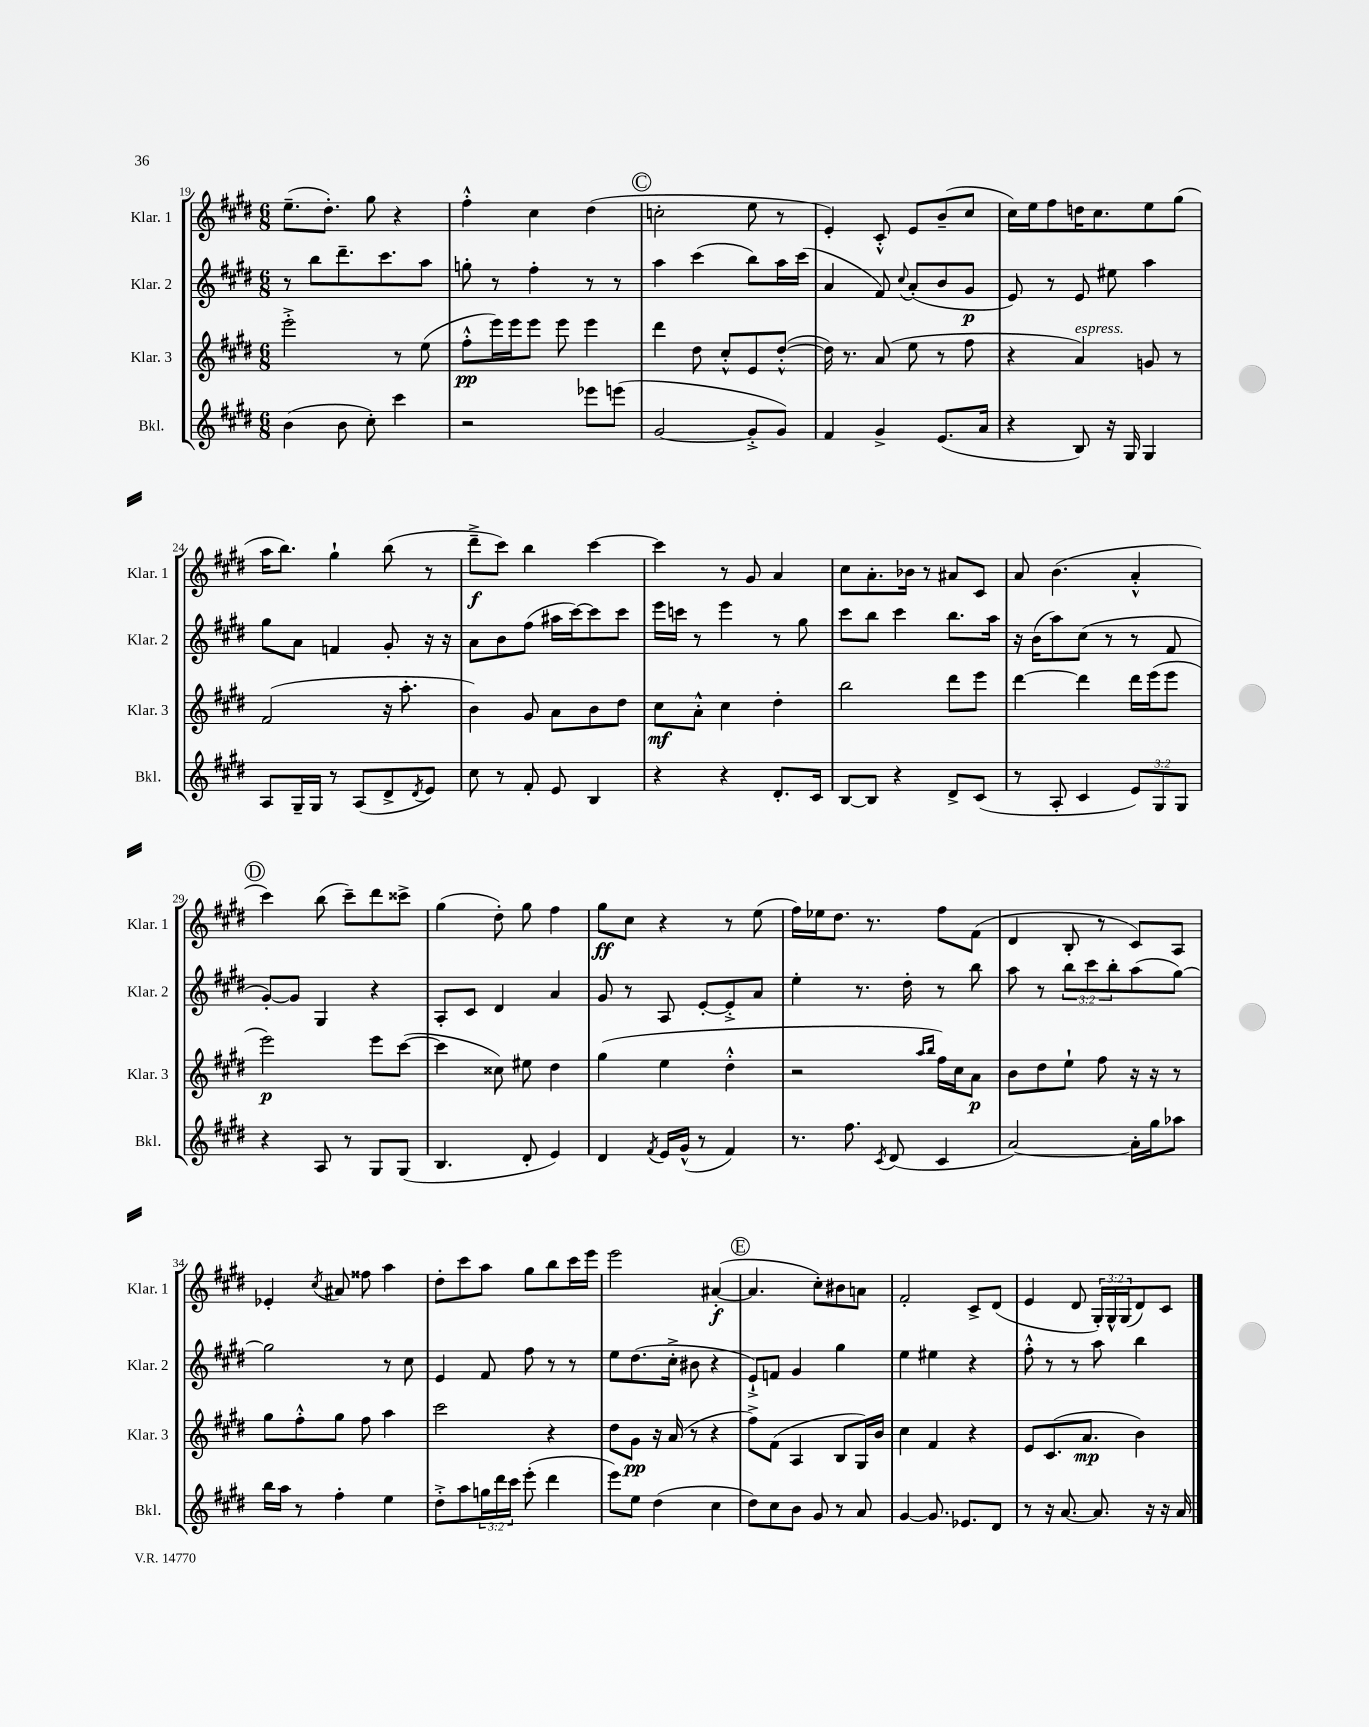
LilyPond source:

<<
\new StaffGroup <<
\new Staff = "s0" \with { instrumentName = "Klar. 1" shortInstrumentName = "Klar. 1" } {
    \clef treble \key e \major \numericTimeSignature \time 6/8 \override Staff.TupletNumber.text = #tuplet-number::calc-fraction-text
    e''8.--( dis''8.-.) gis''8 r4 |
    fis''4-.-^ cis''4 dis''4( |
    \mark \markup { \circle "C" } c''2-. e''8 r8 |
    e'4-.) cis'8-.-^ e'8 b'8--( cis''8 |
    cis''16) e''16 fis''8 d''16 cis''8. e''8 gis''8( |
    a''16 b''8.) gis''4-! b''8( r8 |
    dis'''8--->\f cis'''8) b''4 cis'''4~ |
    cis'''4 r8 gis'8 a'4 |
    cis''8 a'8.-. bes'16 r8 ais'8 cis'8 |
    a'8 b'4.( a'4-.-^ |
    \mark \markup { \circle "D" } cis'''4) b''8( cis'''8--) dis'''8 cisis'''8-> |
    gis''4( dis''8-.) gis''8 fis''4 |
    gis''8\ff cis''8 r4 r8 e''8( |
    fis''16) ees''16 dis''8. r8. fis''8 fis'8( |
    dis'4 b8-. r8 cis'8) a8 |
    ees'4-. \acciaccatura { cis''8 } ais'8 fisis''8 a''4 |
    dis''8-. cis'''8 a''8 gis''8 b''8 cis'''16 e'''16 |
    e'''2 ais'4~-.\f( |
    \mark \markup { \circle "E" } ais'4. cis''8-.) bis'8 a'8 |
    fis'2-. cis'8-> dis'8( |
    e'4 dis'8 \tuplet 3/2 { gis16-.) gis16-^ gis16( } dis'8) cis'8 \bar "|." |
}
\new Staff = "s1" \with { instrumentName = "Klar. 2" shortInstrumentName = "Klar. 2" } {
    \clef treble \key e \major \numericTimeSignature \time 6/8 \override Staff.TupletNumber.text = #tuplet-number::calc-fraction-text
    r8 b''8 dis'''8.-- cis'''8. a''8 |
    g''8-. r8 fis''4-. r8 r8 |
    \mark \markup { \circle "C" } a''4 cis'''4( b''8) a''16 cis'''16( |
    a'4 fis'8) \appoggiatura { cis''8 } a'8-.( b'8 gis'8\p |
    e'8) r8 e'8 eis''8 a''4 |
    gis''8 a'8 f'4 gis'8-. r16 r16 |
    a'8 b'8 fis''8( ais''16 cis'''16~) cis'''8 cis'''8 |
    e'''16 c'''16 r8 e'''4 r8 gis''8 |
    cis'''8 b''8 cis'''4 b''8. a''16 |
    r16 b'16( a''8) cis''8( r8 r8 fis'8 |
    \mark \markup { \circle "D" } gis'8~-.) gis'8 gis4 r4 |
    a8-. cis'8 dis'4 a'4 |
    gis'8 r8 a8 e'8~-. e'8-.-> a'8 |
    e''4-. r8. dis''16-. r8 b''8 |
    a''8 r8 \tuplet 3/2 { b''8 cis'''8 b''8-. } a''8( gis''8~) |
    gis''2 r8 cis''8 |
    e'4 fis'8 fis''8 r8 r8 |
    e''8 dis''8.( cis''16-.-> bis'8 r4 |
    \mark \markup { \circle "E" } e'8-!->) f'8 gis'4 gis''4 |
    e''4 eis''4 r4 |
    fis''8-.-^ r8 r8 a''8 b''4 \bar "|." |
}
\new Staff = "s2" \with { instrumentName = "Klar. 3" shortInstrumentName = "Klar. 3" } {
    \clef treble \key e \major \numericTimeSignature \time 6/8
    e'''2-.-> r8 e''8( |
    fis''8-.-^\pp e'''16) e'''16 e'''8 e'''8 e'''4 |
    \mark \markup { \circle "C" } dis'''4 dis''8 cis''8-.-^ e'8 dis''8~-.-^( |
    dis''16) r8. a'8( e''8 r8 fis''8 |
    r4 a'4^\markup { \italic "espress." }) g'8 r8 |
    fis'2( r16 a''8.-. |
    b'4) gis'8 a'8 b'8 dis''8 |
    cis''8\mf a'8-.-^ cis''4 dis''4-. |
    b''2 dis'''8 e'''8 |
    dis'''4~ dis'''4 dis'''16 e'''16( e'''8 |
    \mark \markup { \circle "D" } e'''2\p) e'''8 cis'''8~( |
    cis'''4 cisis''8) eis''8 dis''4 |
    gis''4( e''4 dis''4-.-^ |
    r2 \grace { a''16 b''16 } fis''16) cis''16 a'8\p |
    b'8 dis''8 e''8-! fis''8 r16 r16 r8 |
    gis''8 fis''8-.-^ gis''8 fis''8 a''4 |
    cis'''2 r4 |
    dis''8 gis'8\pp r16 a'16( r8 r4 |
    \mark \markup { \circle "E" } fis''8->) fis'8( a4 b8 gis16) b'16 |
    cis''4 fis'4 r4 |
    e'8 cis'8.( a'8.\mp b'4) \bar "|." |
}
\new Staff = "s3" \with { instrumentName = "Bkl." shortInstrumentName = "Bkl." } {
    \clef treble \key e \major \numericTimeSignature \time 6/8 \override Staff.TupletNumber.text = #tuplet-number::calc-fraction-text
    b'4( b'8 cis''8-.) cis'''4 |
    r2 ees'''8 e'''8( |
    \mark \markup { \circle "C" } gis'2~ gis'8-.-> gis'8) |
    fis'4 gis'4-> e'8.( a'16 |
    r4 b8) r16 gis16 gis4 |
    a8 gis16-- gis16 r8 a8( dis'8-> \acciaccatura { dis'8 } e'8) |
    cis''8 r8 fis'8-. e'8 b4 |
    r4 r4 dis'8.-. cis'16 |
    b8~ b8 r4 dis'8-> cis'8( |
    r8 a8-. cis'4 \tuplet 3/2 { e'8) gis8 gis8 } |
    \mark \markup { \circle "D" } r4 a8 r8 gis8 gis8( |
    b4. dis'8-. e'4) |
    dis'4 \acciaccatura { fis'8 } e'16 gis'16-^( r8 fis'4) |
    r8. fis''8. \acciaccatura { cis'8 } dis'8( cis'4 |
    a'2~) a'16-. gis''16 aes''8 |
    b''16 a''16 r8 fis''4-. e''4 |
    dis''8-.-> a''8 \tuplet 3/2 { g''16 dis'''16 cis'''16 } e'''8-.( dis'''4 |
    e'''8) e''8 dis''4( cis''4 |
    \mark \markup { \circle "E" } dis''8) cis''8 b'8 gis'8 r8 a'8 |
    gis'4~ gis'8. ees'8. dis'8 |
    r8 r16 a'8.~ a'8. r16 r16 a'16 \bar "|." |
}
>>
>>
\layout { \context { \Score currentBarNumber = #19 } }
